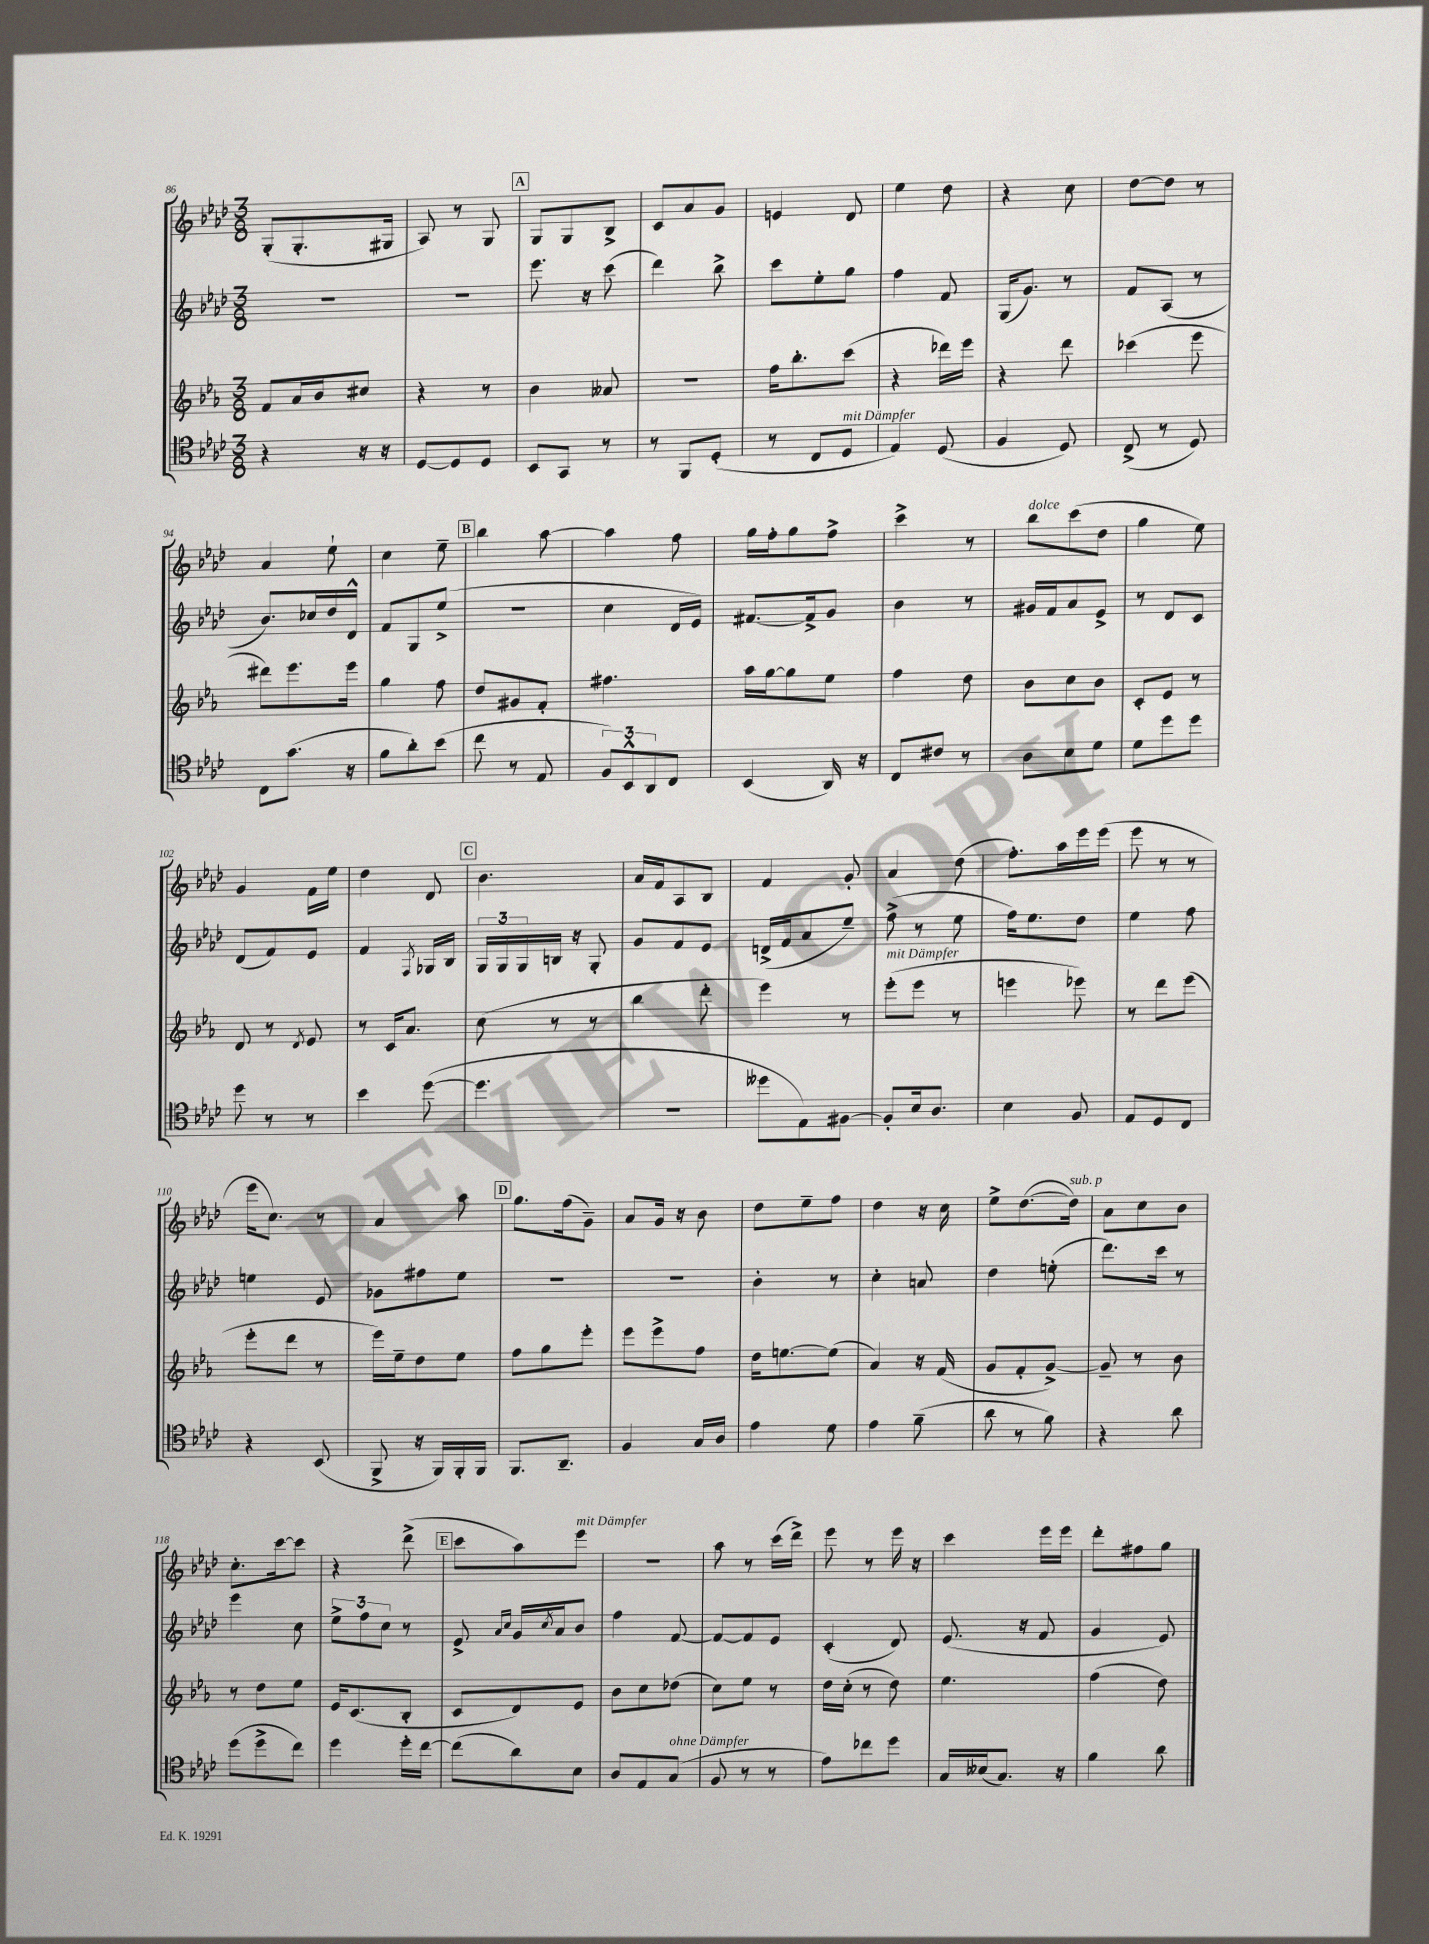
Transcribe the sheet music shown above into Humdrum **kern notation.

**kern	**kern	**kern	**kern
*staff4	*staff3	*staff2	*staff1
*clefC4	*clefG2	*clefG2	*clefG2
*k[b-e-a-d-]	*k[b-e-a-]	*k[b-e-a-d-]	*k[b-e-a-d-]
*M3/8	*M3/8	*M3/8	*M3/8
4r	8f	4.r	(8G'
.	16a-	.	8.G'
.	16b-	.	.
16r	8cc#	.	.
16r	.	.	16G#
=	=	=	=
[8D-	4r	4.r	8A-)
8D-]	.	.	8r
8D-	8r	.	8G
=	=	=	=
8BB-	4b-	8.eee-	8G
8GG	.	.	8G
.	.	16r	.
8r	8a--	(8ccc	8B-^
=	=	=	=
8r	4.r	4ddd-)	8c
8FF	.	.	8a-
(8D-'	.	8bb-^	8g
=	=	=	=
8r	16ff	8ccc	4e
.	8.bb-'	.	.
8C	.	8ee-'	.
8D-	(8ccc	8gg	8d-
=	=	=	=
4E-)	4r	4ff	4ee-
(8D-	16ddd-)	8f	8dd-
.	16eee-	.	.
=	=	=	=
4F	4r	(16G	4r
.	.	8.g)	.
8D-)	8ddd	8r	8cc
=	=	=	=
(8C^	(4ccc-	8f	[8dd-
8r	.	(8A-	8dd-]
8D-)	8eee-	8r	8r
=	=	=	=
8C	8ddd#)	8.b-)	4a-
(8.g	8.eee-	.	.
.	.	16cc-	.
.	.	16dd-	8ee-`
16r	16eee-	16d-^^	.
=	=	=	=
8f	4gg	8f	4cc
8a-')	.	8G	.
(8b-	8ff	(8ee-^	8ee-~
=	=	=	=
8cc	8dd	4.r	4bb-
8r	8g#	.	.
8E-	8f'	.	[8aa-
=	=	=	=
12F)	4.ff#	4cc	4aa-]
12BB-^^	.	.	.
12AA-	.	.	.
8C	.	16d-	8ff
.	.	16e-)	.
=	=	=	=
(4BB-	16aa-	[8.f#	16gg
.	[16gg	.	16ff'
.	8gg]	.	8gg
.	.	16f#^]	.
16AA-)	8ee-	8g	8ff^
16r	.	.	.
=	=	=	=
8C	4ff	4b-	4ccc^
8c#	.	.	.
8r	8dd	8r	8r
=	=	=	=
8A-	8b-	16g#	8bb-
.	.	16f	.
8B-	8cc	8a-	(8ccc
8d-	8b-	8e-^	8dd-
=	=	=	=
8d-	8c'	8r	4gg
8dd-	8e-	8d-	.
8dd-	8r	8c	8ee-)
=	=	=	=
8dd-	8d	(8d-	4g
8r	8r	8f)	.
.	8qd	.	.
8r	8e-	8e-	16f
.	.	.	16ee-
=	=	=	=
4b-	8r	4f	4dd-
.	16c	.	.
.	8.a-	.	.
.	.	8qF	.
([8dd-	.	16G-	8d-
.	.	16B-	.
=	=	=	=
4.dd-]	(8cc	24G	4.b-
.	.	24G	.
.	.	24G	.
.	8r	16B	.
.	.	16r	.
.	8r	8G'	.
=	=	=	=
4.r	4bb-	8g	16a-
.	.	.	16f
.	.	8f	8A-
.	8ddd'	8e-	8B-
=	=	=	=
8dd--	4eee-)	(16d^	4f
.	.	16f	.
8E-)	.	8a-	.
[8F#	8r	8ee-~)	8g'
=	=	=	=
8F#']	(8eee-'	(8ff^	4a-
16B-	8eee-	8r	.
8.A-	.	.	.
.	8r	8ee-	(8dd-
=	=	=	=
4B-	4eee	16ff)	8.ff')
.	.	8.ee-	.
.	.	.	16aa-
8F	8eee-)	8dd-	16eee-
.	.	.	(16eee-
=	=	=	=
8E-	8r	4ee-	8eee-
8D-	8ddd	.	8r
8C	(8eee-	8ff	8r
=	=	=	=
4r	8eee-'	4ee	16eee-
.	.	.	8.cc)
.	8ddd	.	.
(8BB-	8r	8e-	8r
=	=	=	=
8FF^	16eee-)	8g-	4a-
.	16ee-~	.	.
16r	8dd	8ff#	.
16FF)	.	.	.
16FF'	8ee-	8ee-	8aa-
16FF	.	.	.
=	=	=	=
8.FF	8ff	4.r	8.gg
.	8gg	.	.
8.AA-~	.	.	(16ff
.	8eee-'	.	8g~)
=	=	=	=
4F	8eee-	4.r	8a-
.	8eee-^	.	16g
.	.	.	16r
16G	8ff	.	8b-
16A-	.	.	.
=	=	=	=
4e-	16dd	4b-'	8dd-
.	[8.ee	.	.
.	.	.	8ee-~
8d-	(8ee]	8r	8ff
=	=	=	=
4e-	4a-)	4cc'	4dd-
(8f~	16r	8a	16r
.	(16f	.	16cc
=	=	=	=
8a-	8g	4dd-	8ee-^
8r	8f'	.	([8.dd-
8f)	[8g^)	(8ee'	.
.	.	.	16dd-])
=	=	=	=
4r	8g~]	8.ddd-)	8a-
.	8r	.	8cc
.	.	16ccc	.
8a-	8b-	8r	8b-
=	=	=	=
(8dd-	8r	4eee-	8.cc'
8dd-^	8dd	.	.
.	.	.	[16ccc
8cc)	8ee-	8cc	8ccc]
=	=	=	=
4dd-	16e-	12ee-^	4r
.	(8.c	.	.
.	.	12ff	.
.	.	12cc	.
16dd-'	8B-'	8r	(8ddd-^
[16cc	.	.	.
=	=	=	=
(8cc]	8c	8e-^	8ccc
.	.	16qqa-	.
.	.	16qqcc	.
8a-)	8d)	16g	8aa-)
.	.	8qcc	.
.	.	16a-	.
8B-	8e-	8b-	8eee-
=	=	=	=
8A-	8b-	4ff	4.r
8E-	8cc	.	.
(8G	(8dd-	[8f	.
=	=	=	=
8F	8cc)	8f_	8aa-
8r	8ee-	8f]	8r
8r	8r	8e-	(16ccc
.	.	.	16ddd-^)
=	=	=	=
8e-)	16dd	(4c'	8eee-
.	(16cc'	.	.
8cc-	8r	.	8r
8dd-	8dd)	8d-)	16eee-
.	.	.	16r
=	=	=	=
16G	4.ee-	(8.e-	4ccc
(16B--	.	.	.
8.G)	.	.	.
.	.	16r	.
.	.	8f	16eee-
16r	.	.	16eee-
=	=	=	=
4f	(4ff	4g	8ddd-'
.	.	.	8ff#
8a-	8dd)	8e-)	8gg
==	==	==	==
*-	*-	*-	*-
